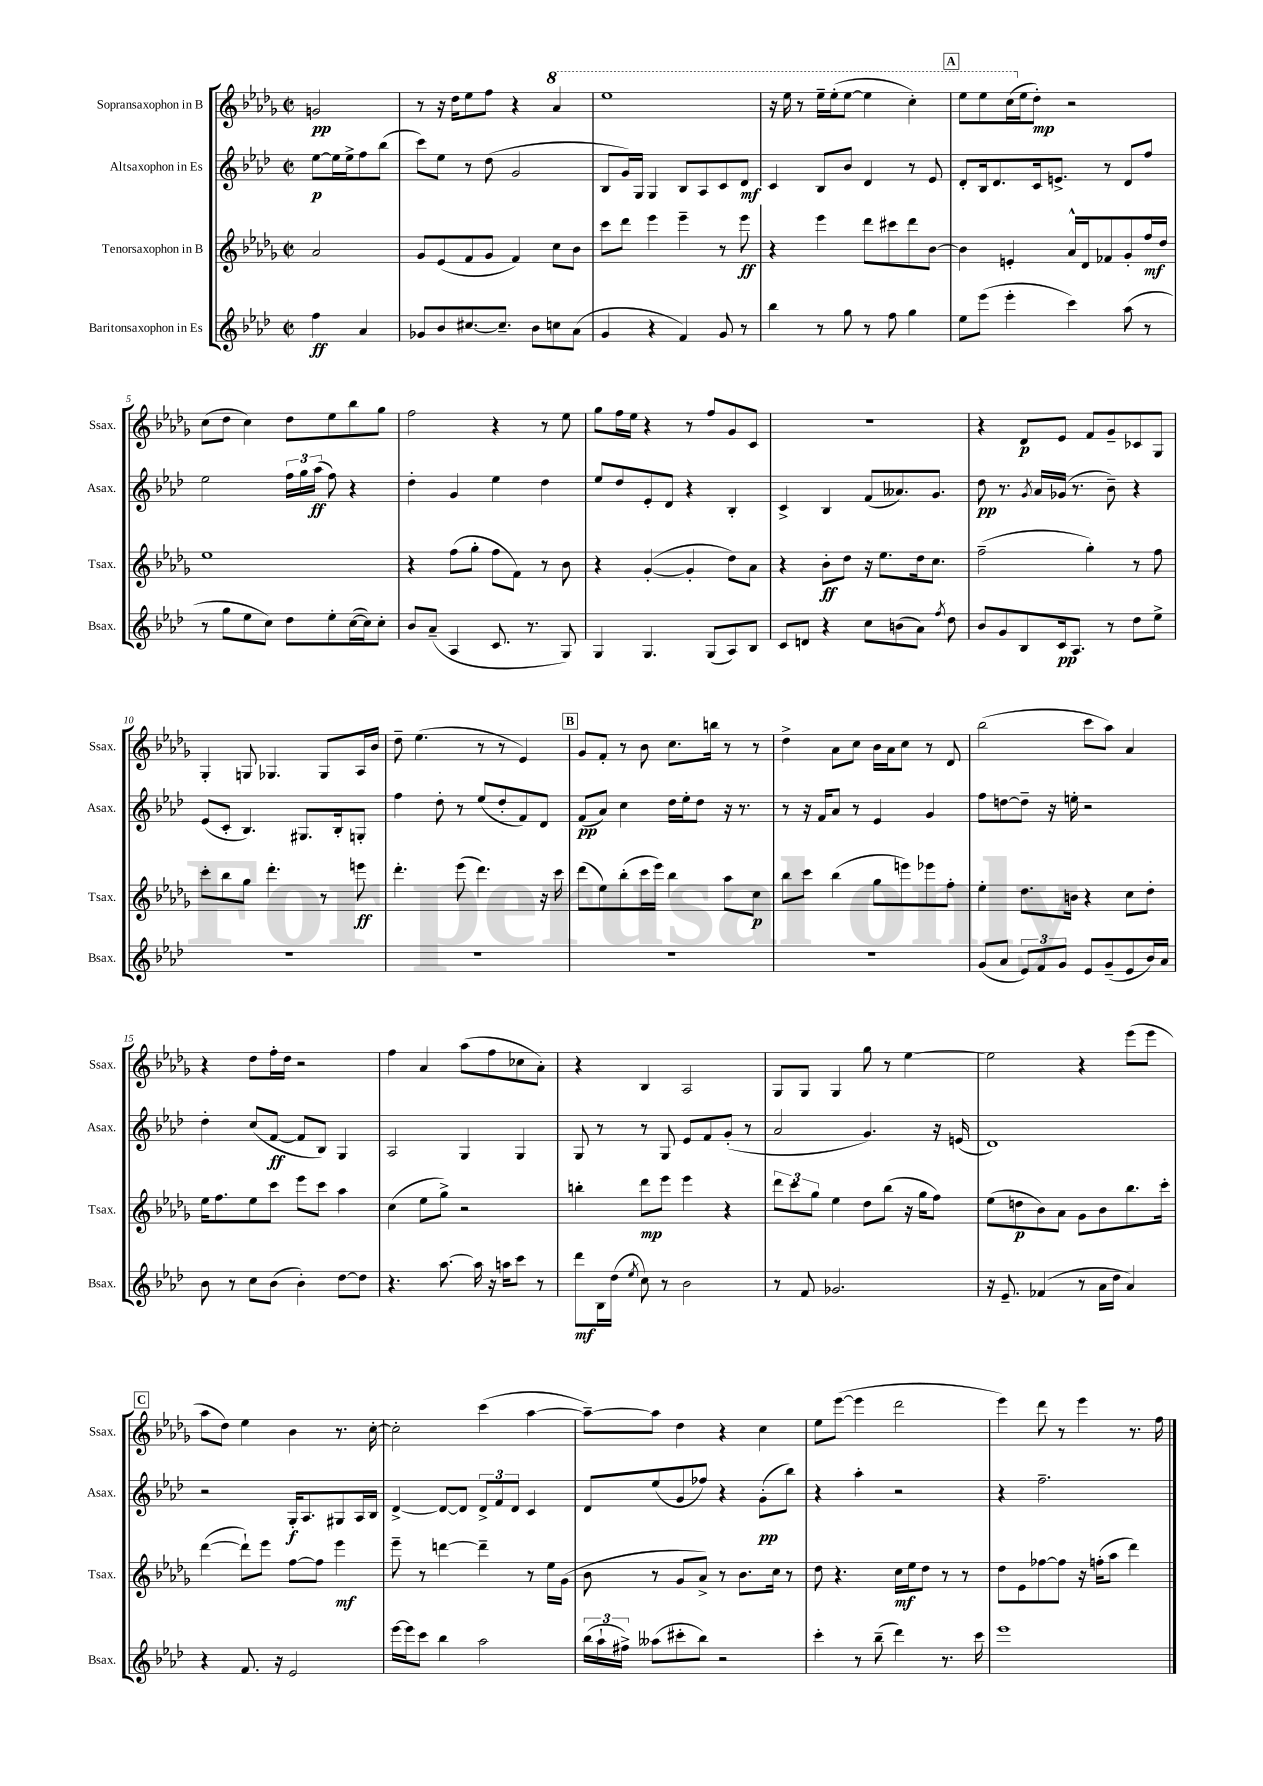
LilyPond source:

<<
\new StaffGroup <<
\new Staff = "s0" \with { instrumentName = "Sopransaxophon in B" shortInstrumentName = "Ssax." } {
    \clef treble \key des \major \defaultTimeSignature \time 2/2 \partial 2
    \autoBeamOff g'2\pp |
    r8 r16 des''16[ ees''8 f''8] r4 \ottava #1 aes''4 |
    ees'''1 |
    r16 ees'''16 r8 ees'''16[-- ees'''16-.( ees'''8]~ ees'''4 c'''4-.) |
    \mark \markup { \box "A" } ees'''8[ ees'''8 c'''16( \ottava #0 ees''16 des''8]-.\mp) r2 |
    c''8[( des''8] c''4) des''8[ ees''8 bes''8 ges''8] |
    f''2 r4 r8 ees''8 |
    ges''8[ f''16 ees''16] r4 r8 f''8[ ges'8 c'8] |
    r1 |
    r4 des'8[\p ees'8] f'8[ ges'8-- ces'8 ges8] |
    ges4-. g8 ges4. ges8[ aes16 bes'16] |
    des''8-- ees''4.( r8 r8 ees'4) |
    \mark \markup { \box "B" } ges'8[ f'8]-. r8 bes'8 c''8.[ b''16] r8 r8 |
    des''4-> aes'8[ c''8] bes'16[ aes'16 c''8] r8 des'8 |
    bes''2( c'''8[ aes''8]) aes'4 |
    r4 des''8[ f''16-. des''16] r2 |
    f''4 aes'4 aes''8[( f''8 ces''8 aes'8]-.) |
    r4 bes4 aes2 |
    ges8[ ges8] ges4 ges''8 r8 ees''4~ |
    ees''2 r4 ees'''8[( ees'''8] |
    \mark \markup { \box "C" } aes''8[ des''8]) ees''4 bes'4 r8. c''16~-. |
    c''2-. c'''4( aes''4~ |
    aes''8[~--) aes''8] des''4 r4 c''4 |
    ees''8[ ees'''8]~( ees'''4 des'''2 |
    ees'''4) des'''8 r8 ees'''4 r8. f''16 \bar "|." |
}
\new Staff = "s1" \with { instrumentName = "Altsaxophon in Es" shortInstrumentName = "Asax." } {
    \clef treble \key aes \major \defaultTimeSignature \time 2/2 \partial 2
    \autoBeamOff ees''8[~\p ees''16 ees''16-> f''8 bes''8]( |
    c'''8[) ees''8] r8 des''8( g'2 |
    bes8[ g'16) g16] g4 bes8[ aes8 c'8 des'8]\mf |
    c'4 bes8[ bes'8] des'4 r8 ees'8 |
    \mark \markup { \box "A" } des'8[-. bes16 des'8. c'16 e'8.]-> r8 des'8[ f''8] |
    ees''2 \tuplet 3/2 { f''16[ g''16 aes''16]\ff( } f''8) r4 |
    des''4-. g'4 ees''4 des''4 |
    ees''8[ des''8 ees'8-. des'8] r4 bes4-. |
    c'4-> bes4 f'8[( aeses'8.) g'8.] |
    des''8\pp r8. \acciaccatura { g'8 } aes'16[ ges'16]( r8. bes'8--) r4 |
    ees'8[( c'8]-. bes4.) gis8.[ bes16-. g8]-. |
    f''4 des''8-. r8 ees''8[( des''8-. f'8) des'8] |
    \mark \markup { \box "B" } f'8[\pp( aes'8]) c''4 des''16[ ees''16-. des''8] r16 r8. |
    r8 r16 f'16[ aes'8] r8 ees'4 g'4 |
    f''8[ d''8~ d''8]-- r16 e''16-. r2 |
    des''4-. c''8[( f'8]~\ff f'8[ bes8]) g4 |
    aes2 g4 g4 |
    g8 r8 r8 g8 ees'8[ f'8 g'8]-.( r8 |
    aes'2 g'4.) r16 e'16( |
    des'1) |
    \mark \markup { \box "C" } r2 g16[-.\f aes8. gis8 aes16 bes16] |
    des'4~-> des'8[~ des'8] \tuplet 3/2 { des'8[-> f'8 des'8] } c'4 |
    des'8[ ees''8( g'8 fes''8]) r4 g'8[-.\pp( bes''8]) |
    r4 aes''4-. r2 |
    r4 f''2.-- \bar "|." |
}
\new Staff = "s2" \with { instrumentName = "Tenorsaxophon in B" shortInstrumentName = "Tsax." } {
    \clef treble \key des \major \defaultTimeSignature \time 2/2 \partial 2
    \autoBeamOff aes'2 |
    ges'8[ ees'8( f'8 ges'8] f'4) c''8[ bes'8] |
    c'''8[ des'''8] ees'''4 ees'''4-- r8 ees'''8\ff |
    r4 ees'''4 des'''8[ cis'''8 des'''8 bes'8]~ |
    \mark \markup { \box "A" } bes'4 e'4-. aes'16[-^ des'16 fes'8 ges'8-. f''16\mf des''16] |
    ees''1 |
    r4 f''8[( ges''8]-. f''8[ f'8]) r8 bes'8 |
    r4 ges'4~-.( ges'4-. des''8[) aes'8] |
    r4 bes'8[-.\ff des''8] r16 ees''8.[ des''16 c''8.] |
    f''2--( ges''4-.) r8 f''8 |
    c'''8[-. bes''8 ges''8] des'''4.-. r8 e'''8\ff |
    des'''4.-. ees'''8( des'''4.) r16 c'''16 |
    \mark \markup { \box "B" } des'''8[( ees''8) bes''8-.( c'''16 ees'''16]) bes''4 aes''8[ c''8]\p |
    bes''8[ c'''8] bes''4( ges''8[ e'''8) ees'''8 f''8]-. |
    ees''4-. des''8.[ b'16] r4 c''8[ des''8]-. |
    ees''16[ f''8. ees''8 c'''8] ees'''8[ c'''8] aes''4 |
    c''4( ees''8[ ges''8]->) r2 |
    b''4-. des'''8[\mp ees'''8] ees'''4 r4 |
    \tuplet 3/2 { des'''8[ c'''8 ges''8] } ees''4 des''8[ bes''8]( r16 ges''16[ f''8]) |
    ees''8[( d''8\p bes'8) aes'8] ges'8[ bes'8 bes''8. c'''16]-. |
    \mark \markup { \box "C" } des'''4~( des'''8[-!) ees'''8] f''8[~ f''8] ees'''4\mf |
    ees'''8-- r8 d'''4~ d'''4-- r8 ees''16[ ges'16]( |
    bes'8 r8 ges'8[ aes'8]->) r8 bes'8.[ c''16] r8 |
    des''8 r4. c''16[\mf ees''16 des''8] r8 r8 |
    des''8[ ees'8 fes''8~ fes''8] r16 f''16[-.( aes''8] des'''4) \bar "|." |
}
\new Staff = "s3" \with { instrumentName = "Baritonsaxophon in Es" shortInstrumentName = "Bsax." } {
    \clef treble \key aes \major \defaultTimeSignature \time 2/2 \partial 2
    \autoBeamOff f''4\ff aes'4 |
    ges'8[ bes'8 cis''8.~ cis''8.]-- bes'8[ c''8 aes'8]( |
    g'4 r4 f'4) g'8 r8 |
    bes''4 r8 g''8 r8 f''8 g''4 |
    \mark \markup { \box "A" } ees''8[ ees'''8]( ees'''4-. c'''4) aes''8( r8 |
    r8 g''8[ ees''8 c''8]) des''8[ ees''8-. c''16~( c''16) c''8]-. |
    bes'8[ aes'8]--( aes4 c'8. r8. g8) |
    g4 g4. g8[( aes8) bes8] |
    c'8[ d'8] r4 c''8[ b'8( aes'8]) \acciaccatura { f''8 } des''8 |
    bes'8[ g'8 bes8 c'16\pp aes8.] r8 des''8[ ees''8]-> |
    R1 |
    R1 |
    \mark \markup { \box "B" } R1 |
    R1 |
    g'8[( aes'8] \tuplet 3/2 { ees'8[) f'8 g'8] } ees'8[ g'8--( ees'8 bes'16) aes'16] |
    bes'8 r8 c''8[ bes'8]( bes'4-.) des''8[~ des''8] |
    r4. aes''8.~ aes''16 r16 a''16[ c'''8] r8 |
    des'''8[\mf bes16 des''16]( \acciaccatura { ees''8 } c''8) r8 bes'2 |
    r8 f'8 ges'2. |
    r16 ees'8.-- fes'4( r8 aes'16[ des''16] aes'4) |
    \mark \markup { \box "C" } r4 f'8. r16 ees'2 |
    ees'''16[~ ees'''16 c'''8] bes''4 aes''2 |
    \tuplet 3/2 { bes''16[( aes''16-! fis''16]->) } aeses''8[( cis'''8-. bes''8]) r2 |
    c'''4-. r8 bes''8--( des'''4) r8. c'''16 |
    ees'''1 \bar "|." |
}
>>
>>
